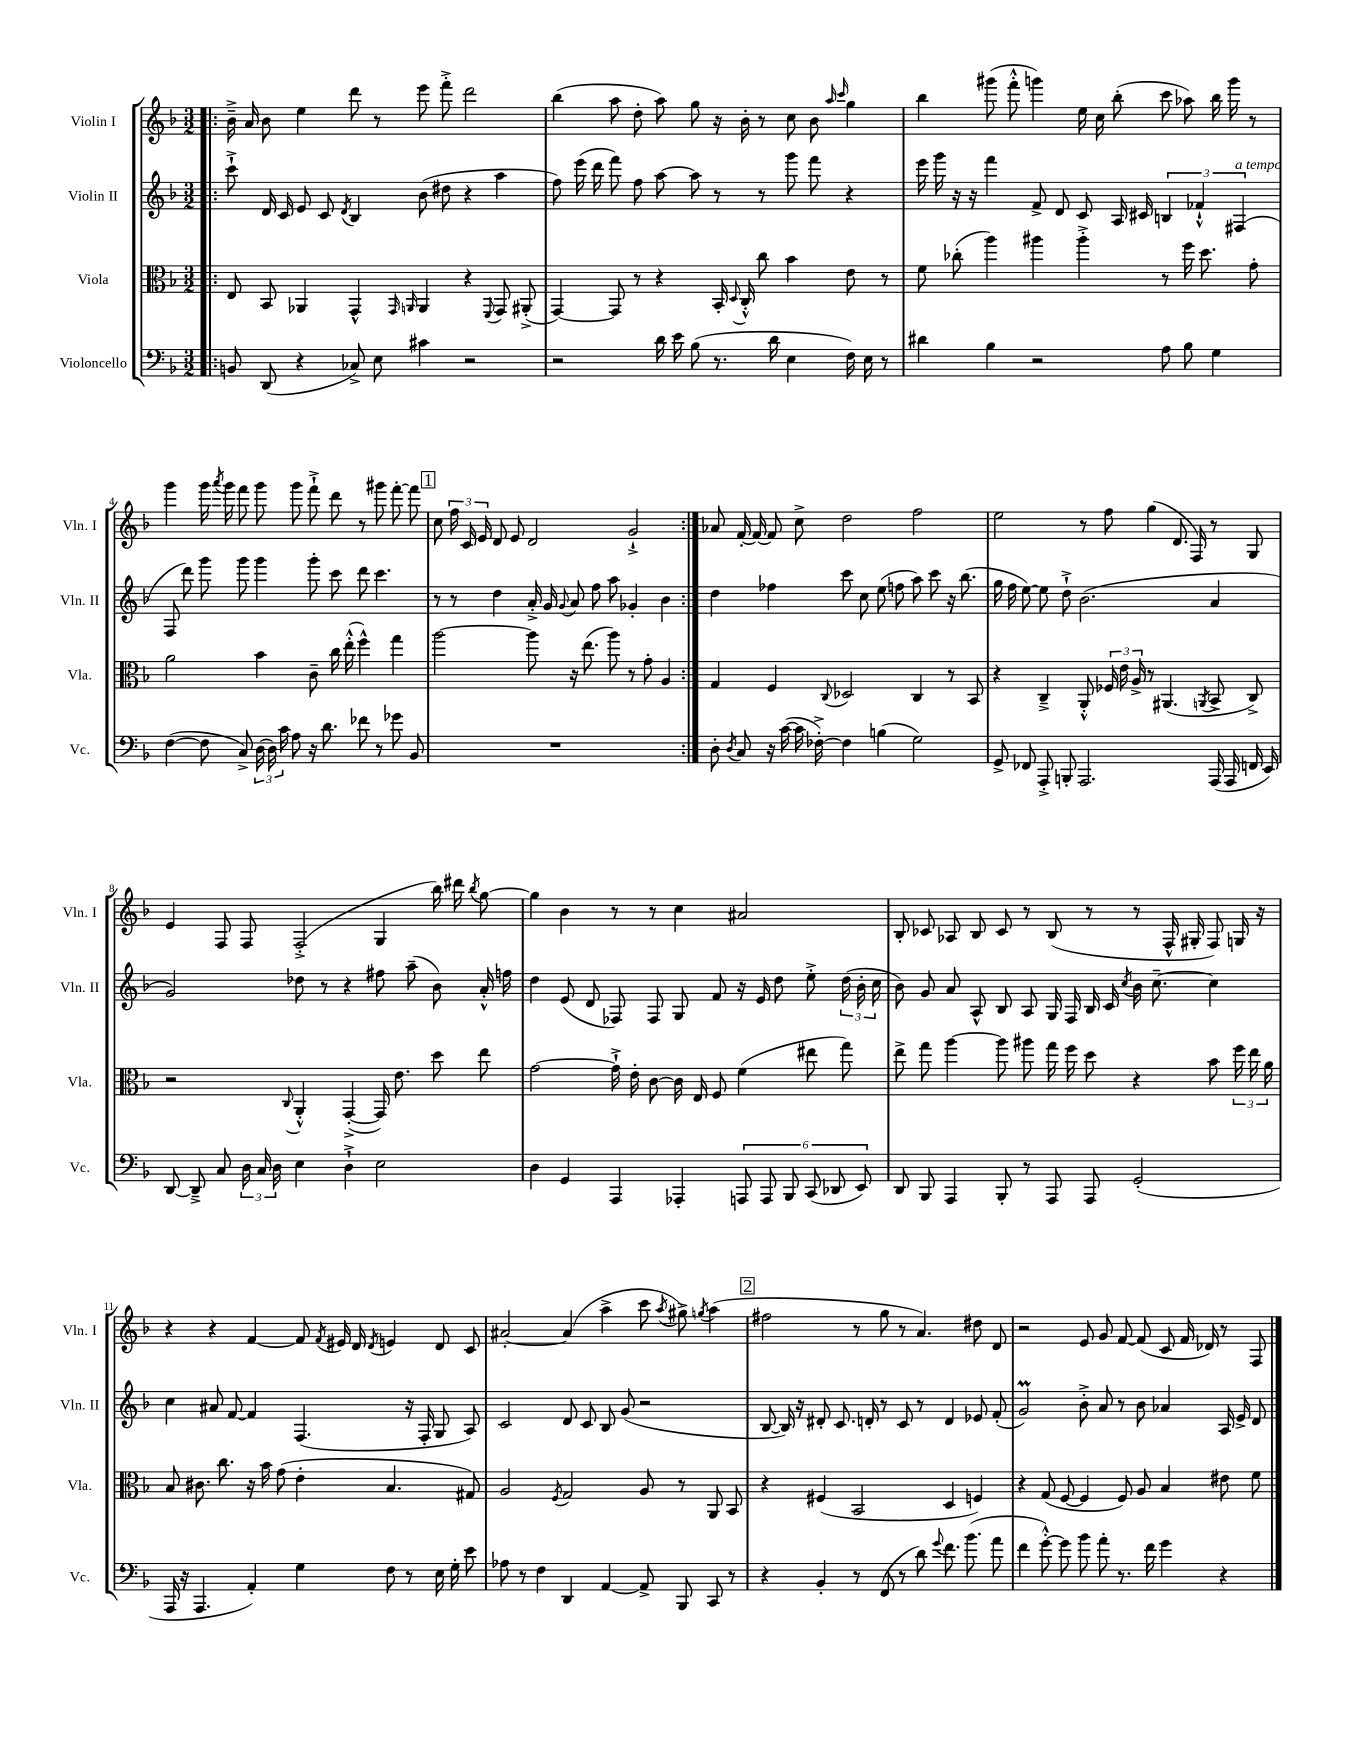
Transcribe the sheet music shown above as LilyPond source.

<<
\new StaffGroup <<
\new Staff = "s0" \with { instrumentName = "Violin I" shortInstrumentName = "Vln. I" } {
    \clef treble \key f \major \numericTimeSignature \time 3/2
    \autoBeamOff \repeat volta 2 { \bar ".|:" bes'16---> a'16 bes'8 e''4 d'''8 r8 e'''8 f'''8-.-> d'''2 |
    bes''4( a''8 d''8-. a''8) g''8 r16 bes'16-. r8 c''8 bes'8 \grace { a''16 c'''16 } g''4 |
    bes''4 gis'''8( f'''8-.-^ g'''4) e''16 c''16 bes''8-.( c'''8 aes''8) bes''16 g'''16 r8 |
    g'''4 g'''16 \acciaccatura { a'''8 } g'''16 f'''8 g'''8 g'''8 f'''8-!-> d'''8 r8 gis'''8 f'''8~-. f'''8 |
    \mark \markup { \box "1" } c''8 \tuplet 3/2 { f''16 c'16 e'16 } d'8 e'8 d'2 g'2-!-> | }
    aes'8 f'16~-. f'16~ f'8 c''8-> d''2 f''2 |
    e''2 r8 f''8 g''4( d'8. f16) r8 g8 |
    e'4 f8 f8 f2-.->( g4 bes''16) dis'''16 \acciaccatura { bes''8 } g''8~ |
    g''4 bes'4 r8 r8 c''4 ais'2 |
    bes8-. ces'8 aes8 bes8 ces'8 r8 bes8( r8 r8 f16-^ gis16-. f8) g16 r16 |
    r4 r4 f'4~ f'8 \acciaccatura { f'8 } eis'16 d'16 \acciaccatura { d'8 } e'4 d'8 c'8 |
    ais'2~-. ais'4( a''4-> c'''8 \acciaccatura { a''8 } gis''8->) \acciaccatura { g''8 } a''4( |
    \mark \markup { \box "2" } fis''2 r8 g''8 r8 a'4.) dis''8 d'8 |
    r2 e'8 g'8 f'8~ f'8( c'8 f'16 des'16) r8 f8 \bar "|." |
}
\new Staff = "s1" \with { instrumentName = "Violin II" shortInstrumentName = "Vln. II" } {
    \clef treble \key f \major \numericTimeSignature \time 3/2
    \autoBeamOff \repeat volta 2 { \bar ".|:" c'''8-!-> d'16 c'16 e'8 c'8 \acciaccatura { d'8 } bes4 bes'8( dis''8 r4 a''4 |
    f''8) e'''16( d'''16 f'''8) f''8 a''8~ a''8 r8 r8 g'''8 f'''8 r4 |
    e'''16 g'''16 r16 r16 f'''4 f'8-> d'8 c'8 a16 cis'16 \tuplet 3/2 { b4 fes'4-!-^ fis4^\markup { \italic "a tempo" }( } |
    f8 d'''8) g'''8 g'''8 g'''4 g'''8-. c'''8 d'''8 c'''4. |
    \mark \markup { \box "1" } r8 r8 d''4 a'16-.-> g'16 \appoggiatura { g'8 } a'8 f''8 a''8 ges'4-. bes'4 | }
    d''4 fes''4 c'''8 c''8 e''8( f''8 a''8) c'''8 r16 bes''8.( |
    g''16 f''16 e''8~) e''8 d''8-!-> bes'2.( a'4 |
    g'2) des''8 r8 r4 fis''8 a''8--( bes'8) a'16-.-^ f''16 |
    d''4 e'8( d'8 fes8) fes8 g8 f'8 r16 e'16 d''8 e''8-.-> \tuplet 3/2 { d''16( bes'16-. c''16 } |
    bes'8) g'8 a'8 a8-^ bes8 a8 g16 f16 bes16 c'16 \acciaccatura { c''8 } bes'16 c''8.~-- c''4 |
    c''4 ais'8 f'8~ f'4 f4.( r16 f16-. g8 a8) |
    c'2 d'8 c'8 bes8 g'8( r2 |
    \mark \markup { \box "2" } bes8~ bes16) r16 dis'8-. c'8. d'16-. r8 c'8 r8 d'4 ees'8 f'8-.( |
    g'2\prall) bes'8-.-> a'8 r8 bes'8 aes'4 a16 e'16-> d'8 \bar "|." |
}
\new Staff = "s2" \with { instrumentName = "Viola" shortInstrumentName = "Vla." } {
    \clef alto \key f \major \numericTimeSignature \time 3/2
    \autoBeamOff \repeat volta 2 { \bar ".|:" e8 bes,8 aes,4 g,4-^ \grace { g,16 a,16 } a,4 r4 \appoggiatura { f,8 } g,8 ais,8-.->( |
    g,4~) g,8 r8 r4 bes,16-. \appoggiatura { d8 } c16-.-^ c''8 bes'4 e'8 r8 |
    f'8 ces''8-.( a''4) ais''4 ais''4-.-> r8 f''16 d''8. g'8-. |
    a'2 bes'4 c'8-- c''16 e''16-.-^( f''4-^) g''4 |
    \mark \markup { \box "1" } a''2~ a''8 r16 e''8.( a''8) r8 g'8-. a4 | }
    g4 f4 \appoggiatura { c8 } des2 c4 r8 bes,8 |
    r4 c4---> a,8-.-^ \tuplet 3/2 { fes16 e'16 a16-> } r8 ais,4.( \acciaccatura { a,8 } bes,8-> c8->) |
    r2 \appoggiatura { c8 } a,4-.-^ g,4~-.->( g,16) e'8. d''8 e''8 |
    g'2~ g'16-!-> e'16-. c'8~ c'16 e16 f8 f'4( eis''8 g''8) |
    e''8-> g''8 a''4~ a''8 ais''8 g''16 f''16 d''8 r4 bes'8 \tuplet 3/2 { f''16 e''16 a'16 } |
    bes8 cis'8. c''8. r16 bes'16 g'8( e'4-. bes4. gis8) |
    a2 \acciaccatura { f8 } g2 a8 r8 a,8 bes,8 |
    \mark \markup { \box "2" } r4 fis4( bes,2 d4 f4) |
    r4 g8( f8~ f4 f8) a8 bes4 eis'8 f'8 \bar "|." |
}
\new Staff = "s3" \with { instrumentName = "Violoncello" shortInstrumentName = "Vc." } {
    \clef bass \key f \major \numericTimeSignature \time 3/2
    \autoBeamOff \repeat volta 2 { \bar ".|:" b,8 d,8( r4 ces8->) e8 cis'4 r2 |
    r2 d'16 e'16 bes8( r8. d'16 e4 f16) e16 r8 |
    dis'4 bes4 r2 a8 bes8 g4 |
    f4~( f8 c8->) \tuplet 3/2 { d16( d16) c'16 } a8 r16 d'8. fes'8 r8 ges'8 bes,8 |
    \mark \markup { \box "1" } R1. | }
    d8-. \acciaccatura { d8 } c8 r16 c'16~( c'16 fes16~-.->) fes4 b4( g2) |
    g,8-> fes,8 a,,8-.-> b,,8-. a,,2. a,,16( a,,16 f,16 e,16) |
    d,8~ d,8---> c8 \tuplet 3/2 { d16 c16 d16 } e4 d4-!-> e2 |
    d4 g,4 a,,4 aes,,4-. \tuplet 6/4 { a,,8 a,,8 bes,,8 c,8( des,8 e,8) } |
    d,8 bes,,8 a,,4 bes,,8-. r8 a,,8 a,,8 g,2-.( |
    a,,16 r16 a,,4. a,4-.) g4 f8 r8 e16 g16-. e'8 |
    aes8 r8 f4 d,4 a,4~ a,8-> bes,,8 c,8 r8 |
    \mark \markup { \box "2" } r4 bes,4-. r8 f,8( r8 d'8) \appoggiatura { g'8 } f'8. bes'8.( a'8 |
    f'4 g'8~-.-^) g'8 bes'8 a'8-. r8. f'16 g'4 r4 \bar "|." |
}
>>
>>
